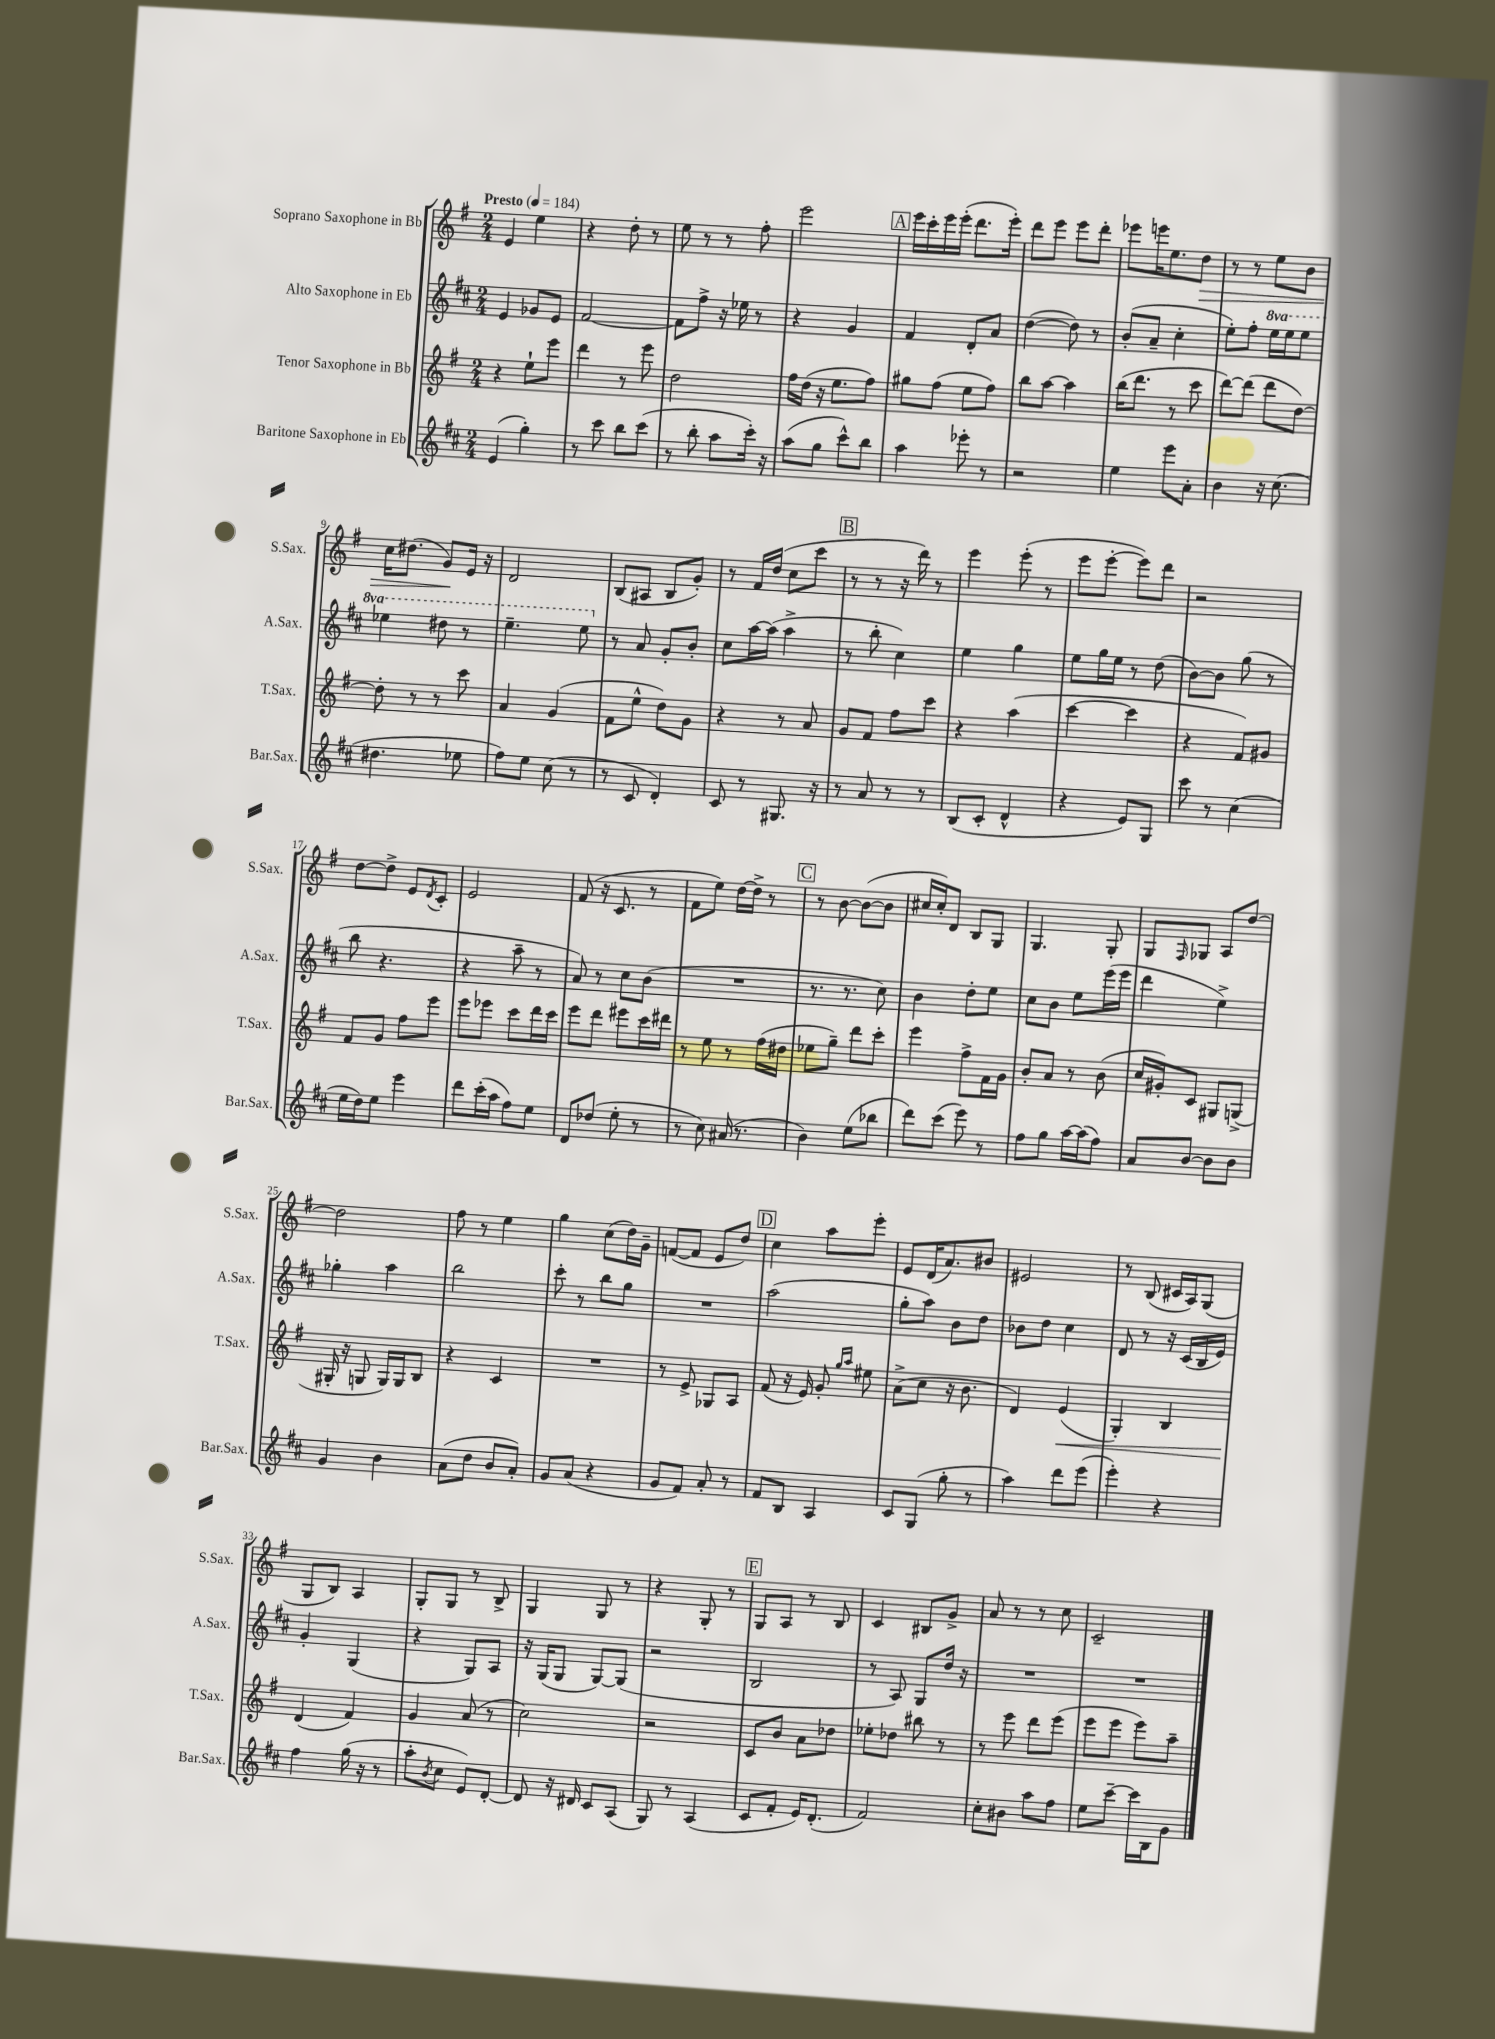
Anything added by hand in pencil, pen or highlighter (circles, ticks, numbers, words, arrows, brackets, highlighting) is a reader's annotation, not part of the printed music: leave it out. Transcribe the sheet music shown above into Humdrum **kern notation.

**kern	**kern	**dynam	**kern	**kern	**dynam
*part4	*part3	*part3	*part2	*part1	*part1
*staff4	*staff3	*staff3	*staff2	*staff1	*staff1
*I"Baritone Saxophone in Eb	*I"Tenor Saxophone in Bb	*	*I"Alto Saxophone in Eb	*I"Soprano Saxophone in Bb	*
*I'Bar.Sax.	*I'T.Sax.	*	*I'A.Sax.	*I'S.Sax.	*
*clefG2	*clefG2	*	*clefG2	*clefG2	*
*k[f#c#]	*k[f#]	*	*k[f#c#]	*k[f#]	*
*M2/4	*M2/4	*	*M2/4	*M2/4	*
*MM184	*MM184	*	*MM184	*MM184	*
=1	=1	=1	=1	=1	=1
!	!	!	!	!LO:TX:a:B:t=Presto	!
(4e/	4r	.	4e/	4e/	.
4gg'\)	8ee`\L	.	8g-X/L	4ee\	.
.	8eee\J	.	8e/J	.	.
=2	=2	=2	=2	=2	=2
8r	4ddd\	.	[2f#/	4r	.
8ccc#\	.	.	.	.	.
8bb\L	8r	.	.	8dd'\	.
(8ccc#\J	8eee\	.	.	8r	.
=3	=3	=3	=3	=3	=3
8r	2dd\	.	8f#\L]	8ee\	.
8bb'\	.	.	8ff#^\J	8r	.
8aa\L	.	.	16r	8r	.
.	.	.	16ee-X\	.	.
16ccc#'\Jk)	.	.	8r	8ff#'\	.
16r	.	.	.	.	.
=4	=4	=4	=4	=4	=4
(8aa\L	16ff#\LL	.	4r	2eee\	.
.	(16dd\JJ	.	.	.	.
8gg\J	16r	.	.	.	.
.	8.ee\L	.	.	.	.
8ccc#^^\L)	.	.	4g/	.	.
8bb\J	8ff#\J)	.	.	.	.
!!LO:REH:place=s1:t=A
=5	=5	=5	=5	=5	=5
4aa\	8gg#X\L	.	4f#/	16eee\LL	.
.	.	.	.	16ccc'\	.
.	(8ff#\J	.	.	16eee\	.
.	.	.	.	(16eee'\JJ	.
8eee-X'\	8ee\L	.	8d'/L	8.ddd\L	.
8r	8ff#\J)	.	8a/J	.	.
.	.	.	.	16eee'\Jk)	.
=6	=6	=6	=6	=6	=6
2r	8bb\L	.	([4dd\	8ddd\L	.
.	[8aa\J	.	.	8eee\J	.
.	4aa\]	.	8dd\])	8eee\L	.
.	.	.	8r	8ddd'\J	.
=7	=7	=7	=7	=7	=7
4ee\	(16bb\KL	.	(8b'/L	8eee-X\L	.
.	8.ddd\J	.	.	.	.
.	.	.	8a~/J	16eeen\K	.
.	.	.	.	8.ee\	.
8eee\L	8r	.	4cc#'\	.	.
!	!	!	!	!	!LO:HP:b
8a'\J	8ccc\	.	.	8dd\J	>
=8	=8	=8	=8	=8	=8
4b\	[8ddd\L)	.	8ee'\L)	8r	.
.	(8ddd\J]	.	8ff#'\J	8r	.
*	*	*	*8va	*	*
16r	8ddd\L	.	16eee\LL	8ee\L	.
(8.cc#\	.	.	16eee\J	.	.
.	[8dd\J)	.	8eee\J	8b\J	.
!!LO:LB:g=z
=9	=9	=9	=9	=9	=9
4.dd#X\	8dd'\]	.	4eee-X\	16cc\KL	.
.	.	.	.	(8.dd#X\J	.
.	8r	.	.	.	.
.	8r	.	8ddd#X\	8g/L)	.
8ee-X\	8ccc\	.	8r	16e/Jk	]
.	.	.	.	16r	.
=10	=10	=10	=10	=10	=10
8ff#\L)	4a/	.	4.eee~\	2d/	.
8ee\J	.	.	.	.	.
(8cc#\	(4g/	.	.	.	.
8r	.	.	8eee\	.	.
=11	=11	=11	=11	=11	=11
*	*	*	*X8va	*	*
8r	8f#\L	.	8r	(8B/L	.
8c#/	8ee^^\J	.	8a/	8A#X/J	.
4d'/)	8dd\L)	.	8g'/L	8B/L	.
.	8g\J	.	8b'/J	8g'/J)	.
=12	=12	=12	=12	=12	=12
8c#/	4r	.	8cc#\L	8r	.
8r	.	.	[16aa\L	16f#/LL	.
.	.	.	(16aa\JJ]	(16dd/JJ	.
8.G#X/	8r	.	4aa^\	8cc\L	.
.	8a/	.	.	8ccc\J	.
16r	.	.	.	.	.
!!LO:REH:place=s1:t=B
=13	=13	=13	=13	=13	=13
8r	8g/L	.	8r	8r	.
8a/	8f#/J	.	8bb'\	8r	.
8r	8ff#\L	.	4cc#\)	16r	.
.	.	.	.	16ddd\)	.
8r	8ccc\J	.	.	8r	.
=14	=14	=14	=14	=14	=14
(8B/L	4r	.	4ee\	4eee\	.
8c#'/J	.	.	.	.	.
4d^^/	(4aa\	.	4gg\	(8eee'\	.
.	.	.	.	8r	.
=15	=15	=15	=15	=15	=15
4r	[4ccc\	.	8ee\L	8eee\L	.
.	.	.	16gg\L	[8eee'\J	.
.	.	.	16ee\JJ	.	.
8e/L)	4ccc\]	.	8r	8eee\L])	.
8G/J	.	.	(8dd\	8ddd\J	.
=16	=16	=16	=16	=16	=16
8ccc#\	4r	.	[8b\L)	2r	.
8r	.	.	8b\J]	.	.
(4cc#\	8f#/L)	.	(8gg\	.	.
.	8g#X/J	.	8r	.	.
!!LO:LB:g=z
=17	=17	=17	=17	=17	=17
16ee\LL	8f#/L	.	8bb\	[8dd\L	.
16dd\J)	.	.	.	.	.
8ee\J	8g/J	.	4.r	8dd^\J]	.
4eee\	8ff#\L	.	.	8e/L	.
.	.	.	.	8qd/	.
.	8eee\J	.	.	8c'/J	.
=18	=18	=18	=18	=18	=18
8ddd\L	8eee\L	.	4r	2e/	.
(16ccc#'\L	8eee-X\J	.	.	.	.
16aa\JJ	.	.	.	.	.
8ff#\L)	8ccc\L	.	8aa~\	.	.
8ee\J	16ddd\L	.	8r	.	.
.	16ccc\JJ	.	.	.	.
=19	=19	=19	=19	=19	=19
8d/L	8eee\L	.	8a/)	(8f#/	.
(8dd-X/J	8ddd\J	.	8r	16r	.
.	.	.	.	8.c/	.
8ee'\	8eee#X\L	.	8cc#\L	.	.
8r	16ccc\L	.	(8b\J	8r	.
.	16ddd#X\JJ	.	.	.	.
=20	=20	=20	=20	=20	=20
8r	8r	.	2r	8f#\L	.
8cc#\)	8ee\	.	.	8ee\J)	.
(16a#X/	8r	.	.	[16dd\LL	.
8.r	.	.	.	16dd^\JJ]	.
.	(16ff#\LL	.	.	8r	.
.	16dd#X\JJ	.	.	.	.
!!LO:REH:place=s1:t=C
=21	=21	=21	=21	=21	=21
4b\)	8ee-X\L	.	8.r	8r	.
.	8gg~\J)	.	.	[8b\	.
.	.	.	8.r	.	.
(8ee\L	8ddd\L	.	.	(8b\L_	.
8bb-X\J	8ccc'\J	.	8cc#\)	8b\J]	.
=22	=22	=22	=22	=22	=22
8ddd\L)	4eee\	.	4b\	16cc#X/LL	.
.	.	.	.	16cc#'/J)	.
(8ccc#\J	.	.	.	8d/J	.
8eee\)	8ff#^\L	.	8dd'\L	8B/L	.
8r	16f#\L	.	8ee\J	8G/J	.
.	16g\JJ	.	.	.	.
=23	=23	=23	=23	=23	=23
8ff#\L	8b'/L	.	8cc#\L	4.G/	.
8gg\J	8a/J	.	8b\J	.	.
[16aa\LL	8r	.	8ee\L	.	.
(16aa\J]	.	.	.	.	.
8ff#\J)	(8b\	.	(16eee\L	8G'/	.
.	.	.	16eee\JJ	.	.
=24	=24	=24	=24	=24	=24
8a/L	16cc/LL	.	4ddd\	8G/L	.
.	16g#X'/J)	.	.	.	.
.	.	.	.	16qqF#/	.
[8b/J	8c/J	.	.	8G-X/J	.
8b\L]	8G#X/L	.	4ee^\)	8A/L	.
8b\J	(8Gn^/J	.	.	[8dd/J	.
!!LO:LB:g=z
=25	=25	=25	=25	=25	=25
4g/	16G#X'/	.	4gg-X'\	2dd\]	.
.	16r	.	.	.	.
.	8Gn/	.	.	.	.
4b\	16G/LL)	.	4aa\	.	.
.	16G/J	.	.	.	.
.	8B/J	.	.	.	.
=26	=26	=26	=26	=26	=26
(8a\L	4r	.	2bb\	8ff#\	.
8dd\J	.	.	.	8r	.
8b/L	4c/	.	.	4ee\	.
8a'/J)	.	.	.	.	.
=27	=27	=27	=27	=27	=27
8g/L	2r	.	8ccc#'\	4gg\	.
(8a/J	.	.	8r	.	.
4r	.	.	8bb\L	(8cc\L	.
.	.	.	8gg\J	16dd\L)	.
.	.	.	.	16g~\JJ	.
=28	=28	=28	=28	=28	=28
8g/L	8r	.	2r	([8fn/L	.
8f#/J)	8e^/	.	.	8f/J]	.
8a'/	8G-X/L	.	.	8e/L	.
8r	8A/J	.	.	8dd/J)	.
!!LO:REH:place=s1:t=D
=29	=29	=29	=29	=29	=29
8f#/L	(8f#/	.	(2aa\	4cc\	.
8B/J	16r	.	.	.	.
.	16e/)	.	.	.	.
4A/	8g'/	.	.	8aa\L	.
.	16qqgg/LL	.	.	.	.
.	16qqaa/JJ	.	.	.	.
.	8ee#X\	.	.	8eee'\J	.
=30	=30	=30	=30	=30	=30
8c#/L	(8a^\L	.	8gg'\L	8e/L	.
(8G/J	8cc\J	.	8aa\J)	(16d/K	.
.	.	.	.	8.a/)	.
8gg'\	16r	.	8b\L	.	.
.	8.b\	.	.	.	.
8r	.	.	8dd\J	8b#X/J	.
=31	=31	=31	=31	=31	=31
4aa\)	4d/)	.	8b-X\L	2e#X/	.
.	.	.	8dd\J	.	.
!	!	!LO:HP:b	!	!	!
8ddd\L	(4e/	<	4cc#\	.	.
(8eee\J	.	.	.	.	.
=32	=32	=32	=32	=32	=32
4eee'\)	4G'/)	.	8d/	8r	.
.	.	.	8r	(8B/	.
4r	4B/	.	16r	16c#X/LL	.
.	.	.	(16c#/LL	16A/J)	.
.	.	.	16B/	(8G/J	.
.	.	.	16e/JJ)	.	.
!!LO:LB:g=z
=33	=33	=33	=33	=33	=33
4ff#\	(4d/	.	4g'/	8G/L	.
.	.	.	.	8B/J)	.
(16gg\	4f#/)	[	(4G/	4A/	.
16r	.	.	.	.	.
8r	.	.	.	.	.
=34	=34	=34	=34	=34	=34
8aa'\L	4g/	.	4r	8G'/L	.
8qb/	.	.	.	.	.
8cc#\J	.	.	.	8G/J	.
8e/L)	(8a/	.	8G/L)	8r	.
[8d'/J	8r	.	8A/J	8B^/	.
=35	=35	=35	=35	=35	=35
8d/]	2cc\)	.	16r	4G/	.
.	.	.	(16G/KL	.	.
16r	.	.	8G/J	.	.
16d#X/	.	.	.	.	.
8c#/L	.	.	[8G/L)	8G/	.
(8A/J	.	.	(8G/J]	8r	.
=36	=36	=36	=36	=36	=36
8G/)	2r	.	2r	4r	.
8r	.	.	.	.	.
(4A/	.	.	.	8G'/	.
.	.	.	.	8r	.
!!LO:REH:place=s1:t=E
=37	=37	=37	=37	=37	=37
8c#/L	8c/L	.	2B/	8G/L	.
8f#'/J	8b/J	.	.	8A/J	.
16e/KL)	8a\L	.	.	8r	.
(8.d'/J	.	.	.	.	.
.	8dd-X\J	.	.	8B/	.
=38	=38	=38	=38	=38	=38
2f#/)	8ee-X'\L	.	8r	4c/	.
.	8dd-X\J	.	8A/)	.	.
.	8bb#X\	.	8G/L	8B#X/L	.
.	8r	.	16dd/Jk	8g^/J	.
.	.	.	16r	.	.
=39	=39	=39	=39	=39	=39
8cc#'\L	8r	.	2r	8a/	.
8b#X\J	8eee\	.	.	8r	.
8aa\L	8ddd\L	.	.	8r	.
8ff#\J	(8eee\J	.	.	8cc\	.
=40	=40	=40	=40	=40	=40
8ee\L	8eee\L	.	2r	2c~/	.
[8ccc#~\J	8eee\J	.	.	.	.
16ccc#\LL]	8eee\L)	.	.	.	.
16B\J	.	.	.	.	.
8g\J	8aa~\J	.	.	.	.
==	==	==	==	==	==
*-	*-	*-	*-	*-	*-
